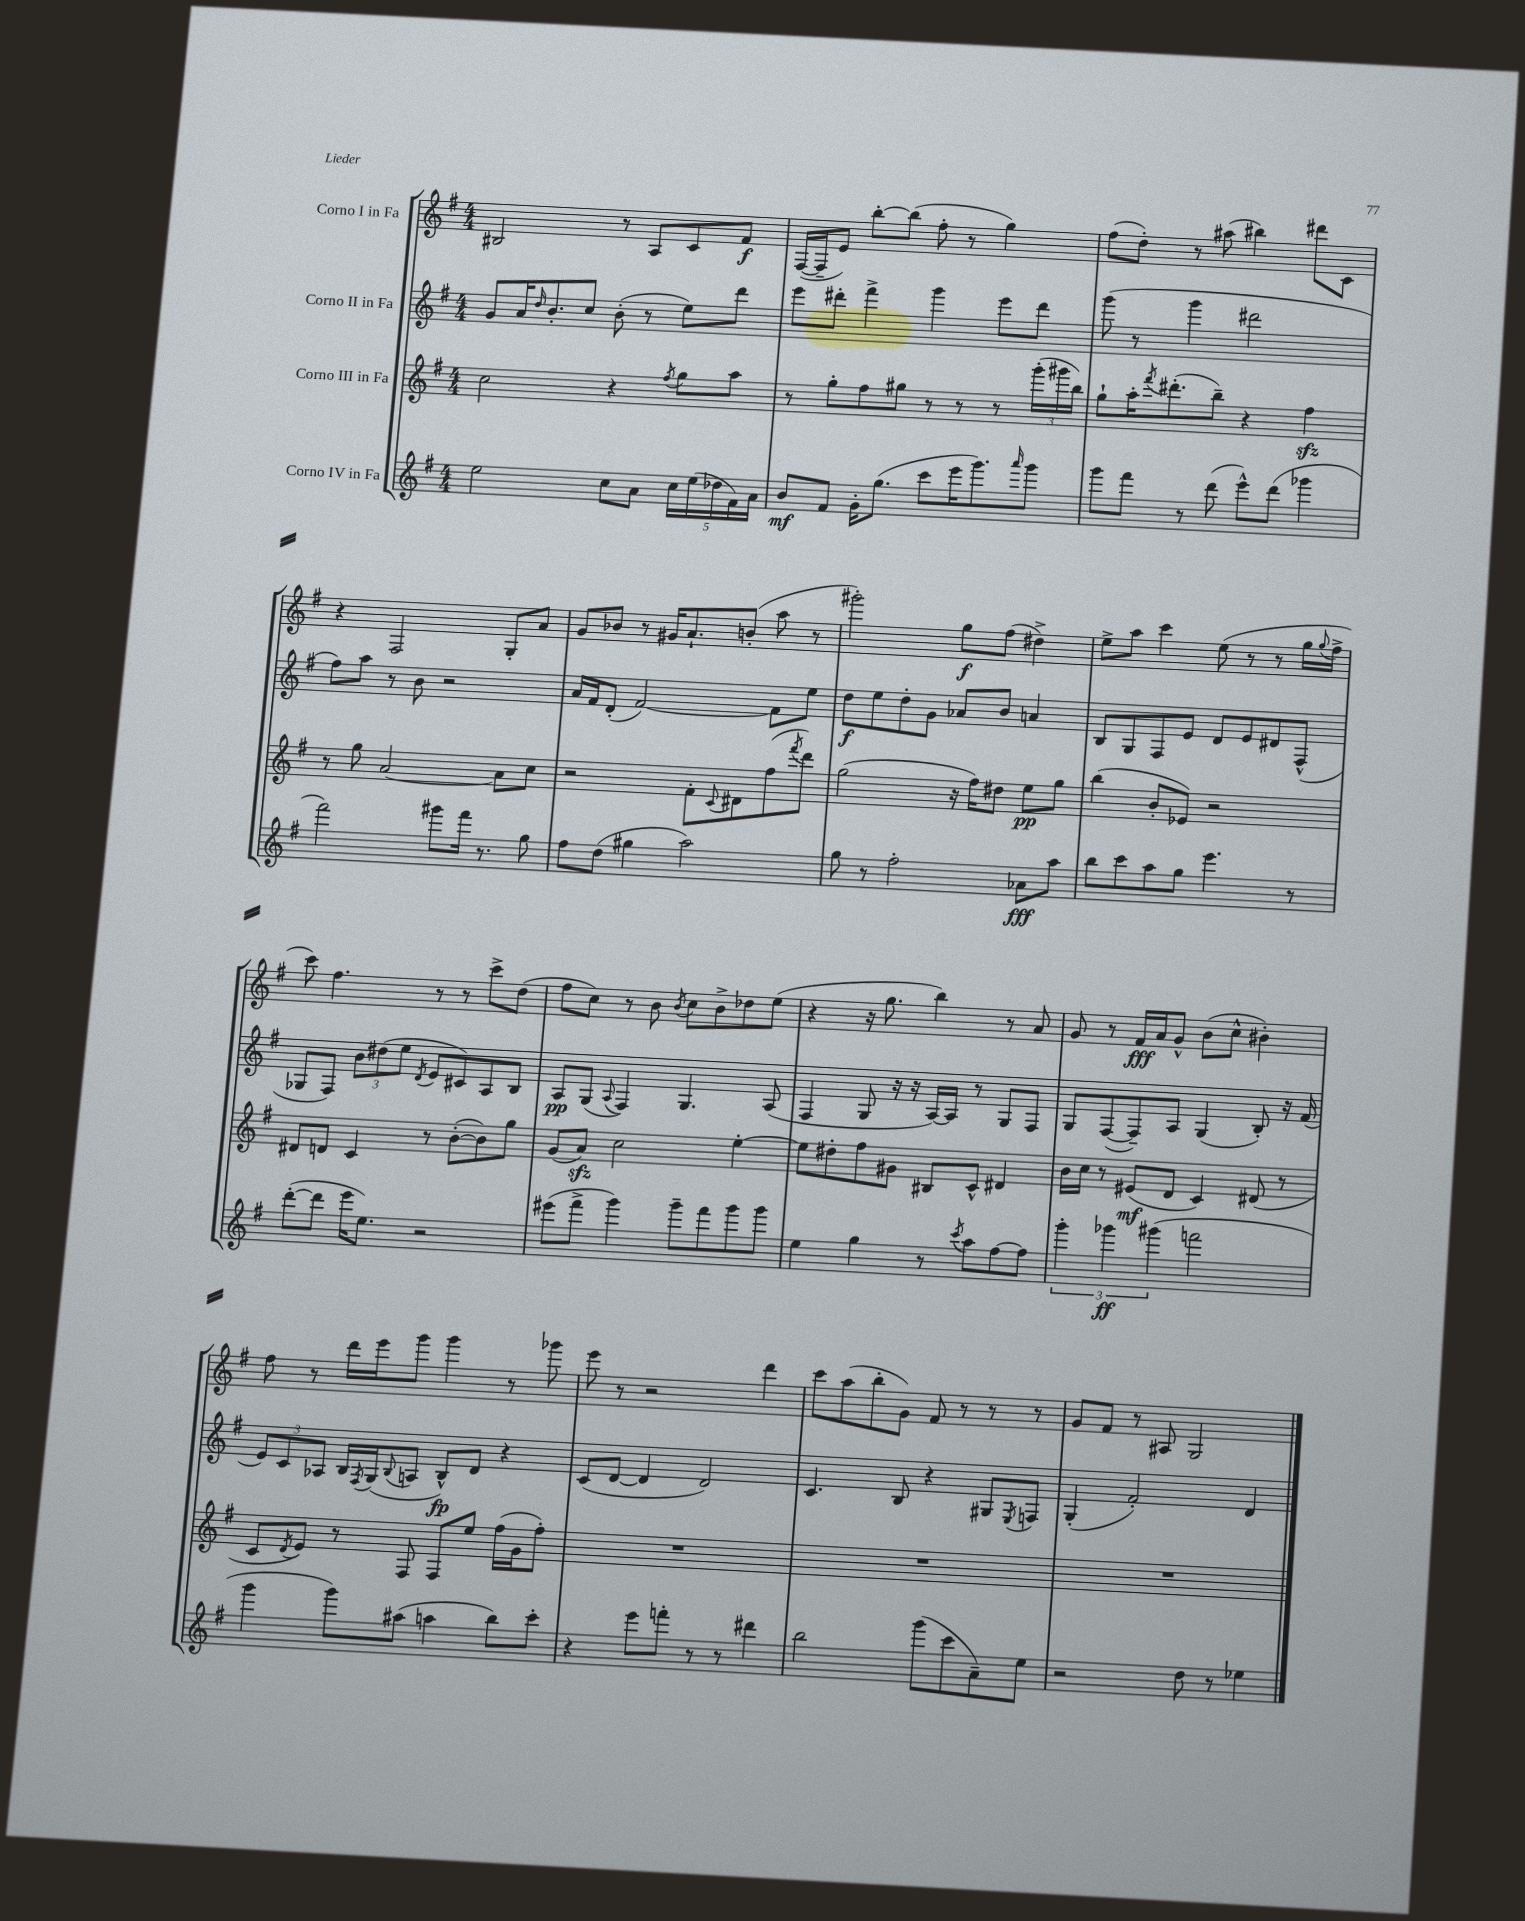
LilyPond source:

<<
\new StaffGroup <<
\new Staff = "s0" \with { instrumentName = "Corno I in Fa" } {
    \clef treble \key g \major \numericTimeSignature \time 4/4
    bis2 r8 a8 c'8 fis'8\f |
    fis16~( fis16-- e'8) b''8~-. b''8( fis''8-. r8 g''4) |
    fis''8( d''8-.) r8 ais''8( bis''4) dis'''8 c'8 |
    r4 fis2 g8-. a'8 |
    g'8 bes'8 r8 gis'16 a'8.-! b'8-.( a''8 r8 |
    gis'''2-.) g''8\f fis''8( dis''4->) |
    e''8-> a''8 c'''4 e''8( r8 r8 g''16 \appoggiatura { g''8 } fis''16-> |
    c'''8) fis''4. r8 r8 c'''8-> d''8( |
    fis''8 c''8) r8 b'8 \acciaccatura { b'8 } c''8 b'8-> des''8 e''8( |
    r4 r16 g''8. b''4) r8 a'8 |
    g'8 r8 fis'16\fff a'16 g'8-^ b'8( c''8-^ bis'4-.) |
    fis''8 r8 d'''16 e'''16 g'''8 g'''4 r8 ges'''8 |
    e'''8 r8 r2 d'''4 |
    c'''8 a''8( b''8-. g'8) fis'8 r8 r8 r8 |
    g'8 fis'8 r8 ais8 g2 \bar "|." |
}
\new Staff = "s1" \with { instrumentName = "Corno II in Fa" } {
    \clef treble \key g \major \numericTimeSignature \time 4/4
    g'8 a'16 \grace { d''16 } b'8.-. c''8 b'8-.( r8 e''8) d'''8 |
    e'''8 dis'''8-. fis'''4-> g'''4 e'''8 dis'''8 |
    g'''8( r8 g'''4 dis'''2 |
    fis''8) a''8 r8 b'8 r2 |
    a'16 fis'16 d'8-.( fis'2~) fis'8 e''8 |
    d''8\f e''8 d''8-. g'8 aes'8 b'8 a'4 |
    b8 g8 fis8 e'8 d'8 e'8 dis'8 fis8-^( |
    ges8 fis8) \tuplet 3/2 { b'8 dis''8( e''8 } \acciaccatura { d'8 } e'8 cis'8) a8 b8 |
    a8\pp g8( \appoggiatura { a8 } fis4) g4. a8( |
    fis4 g8 r16 r16 a16~) a16 r8 g8 fis8 |
    g8 fis8~( fis8--) a8 g4( b8-.) r16 fis'16( |
    \tuplet 3/2 { e'8) c'8 aes8 } b16 \acciaccatura { fis8 } g16( \appoggiatura { b8 } a8 b8-^\fp) d'8 r4 |
    c'8( d'8~ d'4 d'2) |
    c'4. b8 r4 gis8 \acciaccatura { e8 } f8 |
    g4-.( fis'2-.) d'4 \bar "|." |
}
\new Staff = "s2" \with { instrumentName = "Corno III in Fa" } {
    \clef treble \key g \major \numericTimeSignature \time 4/4
    c''2 r4 \acciaccatura { fis''8 } g''8 a''8 |
    r8 g''8-. fis''8 gis''8 r8 r8 r8 \tuplet 3/2 { g'''16-.( gis'''16 b''16) } |
    g''8-! a''16-. \acciaccatura { fis'''8 } dis'''8.-.( b''8--) r4 fis''4\sfz |
    r8 g''8 a'2~ a'8 c''8 |
    r2 fis'8-. \appoggiatura { c'8 } dis'8 fis''8( \acciaccatura { fis'''8 } d'''8) |
    g''2( r16 fis''16) dis''8 e''8\pp g''8 |
    b''4( b'8-. ees'8) r2 |
    dis'8 d'8 c'4 r8 b'8~-.( b'8) g''8 |
    g'8( a'8\sfz) c''2 e''4~-. |
    e''8 dis''8-. fis''8 gis'8 bis8 c'8-^ dis'4 |
    b'16 c''16 r8 eis'8\mf( d'8 c'4) dis'8( r8 |
    c'8 \acciaccatura { d'8 } e'8) r8 fis8 fis8 e''8 fis''16( g'16 fis''8-.) |
    R1 |
    R1 |
    R1 \bar "|." |
}
\new Staff = "s3" \with { instrumentName = "Corno IV in Fa" } {
    \clef treble \key g \major \numericTimeSignature \time 4/4
    e''2 c''8 a'8 \tuplet 5/4 { c''16 e''16( des''16 fis'16) a'16 } |
    b'8\mf fis'8 g'16-. g''8.( c'''8 e'''16 g'''8.) \grace { a'''16 } g'''8 |
    g'''8 fis'''8 r8 d'''8( e'''8-^) d'''8( ges'''4 |
    fis'''2) gis'''8 fis'''16 r8. g''8 |
    fis''8 d''8( gis''4 a''2) |
    g''8 r8 fis''2-. aes'8\fff a''8 |
    b''8 c'''8 a''8 g''8 e'''4. r8 |
    d'''8~-.( d'''8 e'''16 e''8.) r2 |
    eis'''8( fis'''8-> g'''4) g'''8-- fis'''8 g'''8 g'''8 |
    e''4 g''4 r8 \acciaccatura { c'''8 } a''8 fis''8~ fis''8 |
    \tuplet 3/2 { g'''4-. ges'''4\ff gis'''4( } f'''2 |
    g'''4 g'''8) ais''8( a''4 b''8) c'''8-. |
    r4 e'''8 f'''8-. r8 r8 dis'''4 |
    b''2 g'''8( c'''8 a'8--) e''8 |
    r2 d''8 r8 ees''4 \bar "|." |
}
>>
>>
\layout { \context { \Score \remove "Bar_number_engraver" } }
